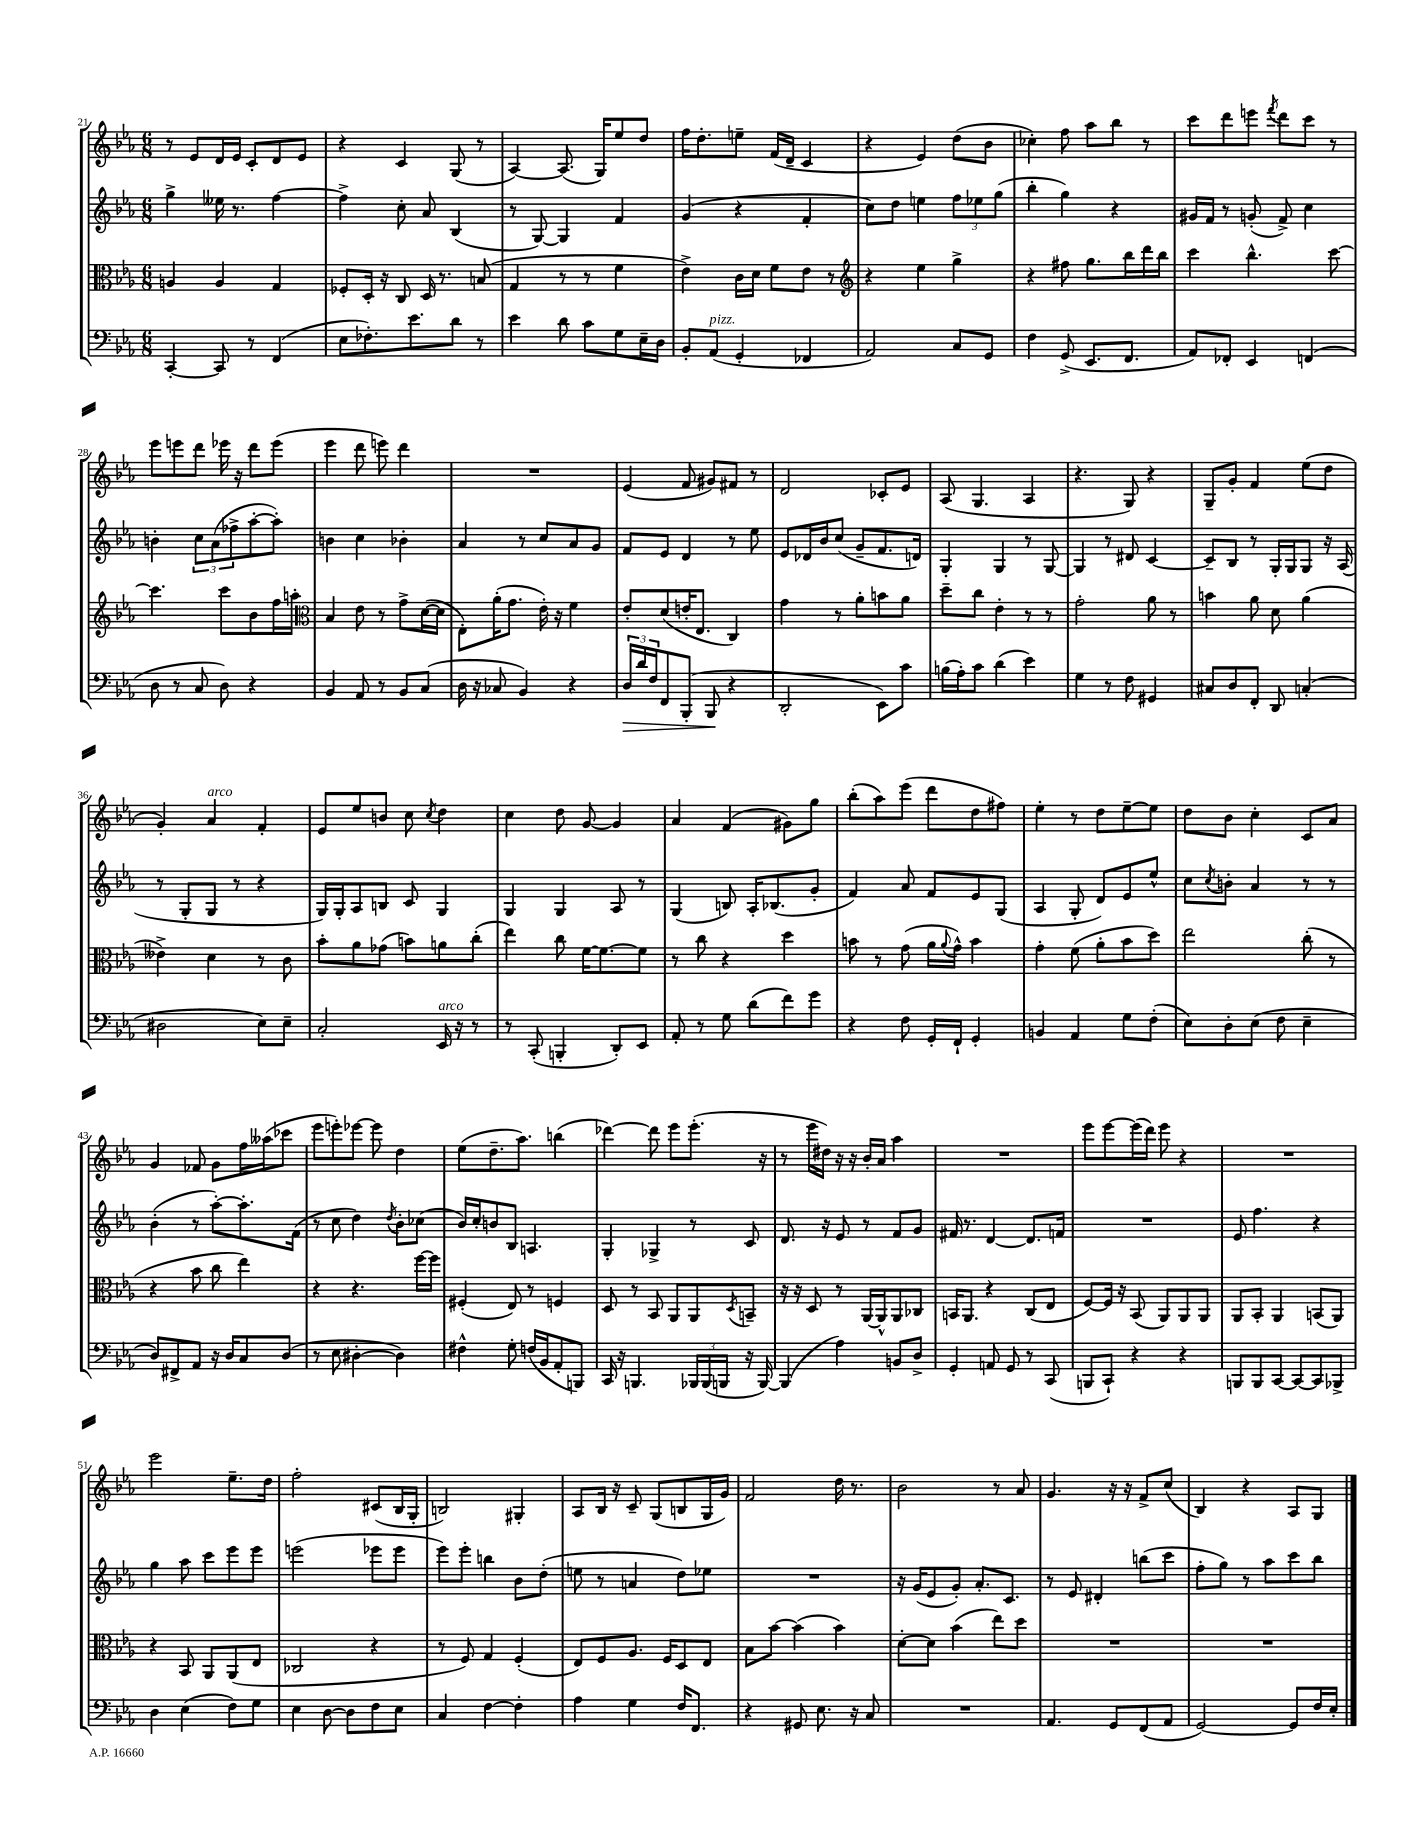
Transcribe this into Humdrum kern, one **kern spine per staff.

**kern	**kern	**kern	**kern
*staff4	*staff3	*staff2	*staff1
*clefF4	*clefC3	*clefG2	*clefG2
*k[b-e-a-]	*k[b-e-a-]	*k[b-e-a-]	*k[b-e-a-]
*M6/8	*M6/8	*M6/8	*M6/8
[4CC'	4A	4gg^	8r
.	.	.	8e-
8CC]	4A	16ee--	16d
.	.	8.r	16e-
8r	.	.	8c'
(4FF	4G	[4ff	8d
.	.	.	8e-
=	=	=	=
8E-	8F-'	4ff^]	4r
8.F-')	16D'	.	.
.	16r	.	.
.	8C	8cc'	4c
8.e-	.	.	.
.	16D	8a-	.
.	8.r	.	.
8d	.	(4B-	(8G
8r	(8B	.	8r
=	=	=	=
4e-	4G	8r	[4A-)
.	.	[8G)	.
8d	8r	4G]	(8.A-]
8c	8r	.	.
.	.	.	16G)
8G	4f	4f	8ee-
16E-~	.	.	8dd
16D	.	.	.
=	=	=	=
8BB-'	4e-^)	(4g	16ff
.	.	.	8.dd'
(8AA-	.	.	.
4GG'	16c	4r	8ee~
.	16d	.	.
.	8f	.	(16f
.	.	.	16d~
4FF-	8e-	4f'	4c
.	8r	.	.
=	=	=	=
*	*clefG2	*	*
2AA-)	4r	8cc)	4r
.	.	8dd	.
.	4ee-	4ee	4e-)
8C	4gg^	12ff	(8dd
.	.	12ee-	.
8GG	.	.	8b-
.	.	(12gg	.
=	=	=	=
4F	4r	4bb-'	4cc-')
(8GG^	8ff#	4gg)	8ff
8.EE-	8.gg	.	8aa-
.	.	4r	8bb-
8.FF	16bb-	.	.
.	16ddd	.	8r
.	16bb-	.	.
=	=	=	=
8AA-)	4ccc	16g#	8ccc
.	.	16f	.
8FF-'	.	8r	8ddd
4EE-	4.bb-^^	(8g'	8eee
.	.	.	8qfff
.	.	8f^)	8ddd
(4FF	.	4cc	8ccc
.	[8ccc	.	8r
=	=	=	=
8D	4.ccc]	4b'	8eee-
8r	.	.	8eee
8C	.	12cc	8ddd
.	.	(12a-	.
8D)	8ccc	.	16eee-
.	.	12ff-^	.
.	.	.	16r
4r	8b-	[8aa-'	8ddd
.	16ff	8aa-'])	(8eee-
.	16aa'	.	.
=	=	=	=
*	*clefC3	*	*
4BB-	4B-	4b	4eee-
8AA-	8e-	4cc	8ddd
8r	8r	.	8eee)
8BB-	8g^	4b-'	4ddd
(8C	([16d	.	.
.	16d]	.	.
=	=	=	=
16D	8E-')	4a-	2.r
16r	.	.	.
8C-	(16a-'	.	.
.	8.g	.	.
4BB-)	.	8r	.
.	16e-')	8cc	.
.	16r	.	.
4r	4f	8a-	.
.	.	8g	.
=	=	=	=
24D	8e-'	8f	(4e-
24d	.	.	.
24F	.	.	.
8FF	(8d	8e-	.
(8BBB-'	16e'	4d	8f
.	8.E-	.	.
8BBB-	.	.	8g#)
4r	4C)	8r	8f#
.	.	8ee-	8r
=	=	=	=
2DD'	4g	8e-	2d
.	.	16d-	.
.	.	16b-	.
.	8r	(8cc	.
.	8a-'	8g~	.
8EE-)	8b	8.f	8c-'
8c	8a-	.	8e-
.	.	16d)	.
=	=	=	=
(16B	8dd~	4G'	(8A-
16A-')	.	.	.
8c	8cc	.	4.G
(4d	4e-'	4G	.
4e-)	8r	8r	4A-
.	8r	[8G	.
=	=	=	=
4G	2g'	4G]	4.r
8r	.	8r	.
8F	.	8d#	8G)
4GG#	8a-	[4c	4r
.	8r	.	.
=	=	=	=
8C#	4b	8c~]	8G~
8D	.	8B-	8g'
8FF'	8a-	8r	4f
8DD	8d	16G'	.
.	.	16G	.
(4C'	(4a-	8G	(8ee-
.	.	16r	8dd
.	.	(16A-	.
=	=	=	=
2D#	4e--^)	8r	4g')
.	.	8G'	.
.	4d	8G	4a-
.	.	8r	.
8E-)	8r	4r	4f'
8E-~	8c	.	.
=	=	=	=
2C'	8b-'	16G)	8e-
.	.	16G'	.
.	8a-	8A-	8ee-
.	(8g-	8B	8b
.	8b)	8c	8cc
.	.	.	8qcc
16EE-	8a	4G	4dd
16r	.	.	.
8r	(8cc'	.	.
=	=	=	=
8r	4ee-)	4G	4cc
(8CC'	.	.	.
4BBB'	8cc	4G	8dd
.	[16f	.	[8g
.	8.f_	.	.
8DD')	.	8A-	4g]
8EE-	8f]	8r	.
=	=	=	=
8AA-'	8r	(4G	4a-
8r	8cc	.	.
8G	4r	8B)	(4f
(8d	.	16A-'	.
.	.	(8.B-	.
8f)	4dd	.	8g#)
8g	.	8g'	8gg
=	=	=	=
4r	8b	4f)	(8bb-'
.	8r	.	8aa-)
8F	(8g	8a-	(8eee-
16GG'	16a-	8f	8ddd
.	8qqa-	.	.
16FF`	16g^^)	.	.
4GG'	4b	8e-	8dd
.	.	(8G	8ff#)
=	=	=	=
4BB	4g'	4A-	4ee-'
4AA-	(8f	8G'	8r
.	8a-'	8d)	8dd
8G	8b-	8e-	[8ee-~
(8F'	8dd)	8ee-^^	8ee-]
=	=	=	=
8E-)	2ee-	8cc	8dd
.	.	8qcc	.
8D'	.	8b'	8b-
(8E-	.	4a-	4cc'
8F	.	.	.
4E-~	(8cc'	8r	8c
.	8r	8r	8a-
=	=	=	=
8D)	4r	(4b-'	4g
8FF#^	.	.	.
8AA-	8b-	8r	8f-
16r	8cc	[8aa-')	8g
16D	.	.	.
8C	4ee-)	8.aa-']	16ff
.	.	.	(16aa--
(8D	.	.	8ccc-
.	.	(16f	.
=	=	=	=
8r	4r	8r	8eee-
8E-	.	8cc	8eee')
[4D#'	4.r	4dd)	[8eee-
.	.	.	8eee-]
.	.	8qdd	.
4D#])	.	8b-'	4dd
.	[16ff	(8cc-	.
.	16ff]	.	.
=	=	=	=
4F#^^	(4F#'	16b-)	(8ee-
.	.	16cc'	.
.	.	8b	8.dd~
8G'	8E-)	8B-	.
.	.	.	8.aa-)
(16F	8r	4.A	.
16BB-	.	.	.
8AA-'	4F	.	(4bb
8BBB)	.	.	.
=	=	=	=
16CC	8D	4G'	[4ddd-)
16r	.	.	.
4.BBB	8r	.	.
.	8BB-	4G-^	8ddd-]
.	8AA-	.	8eee-
24BBB-	8AA-	8r	(8.eee-'
(24BBB-	.	.	.
24BBB	.	.	.
.	8qD	.	.
16r	8BB~	8c	.
[16BBB)	.	.	16r
=	=	=	=
(4BBB]	16r	8.d	8r
.	16r	.	.
.	8D	.	16eee-
.	.	16r	16dd#)
4A-)	8r	8e-	16r
.	.	.	16r
.	[16AA-	8r	16b-'
.	16AA-^^]	.	16a-
8BB	8AA-	8f	4aa-
8D^	8C-	8g	.
=	=	=	=
4GG'	16BB	16f#	2.r
.	8.AA-	8.r	.
8AA	4r	[4d	.
8GG	.	.	.
8r	(8C	8.d]	.
(8CC	8E-	.	.
.	.	16f	.
=	=	=	=
8BBB	[8F)	2.r	8eee-
8CC`)	16F]	.	[8eee-
.	16r	.	.
4r	(8BB-	.	(16eee-]
.	.	.	16ddd)
.	8AA-)	.	8eee-
4r	8AA-	.	4r
.	8AA-	.	.
=	=	=	=
8BBB	8AA-	8e-	2.r
8BBB	8BB-'	4.ff	.
[8CC	4AA-	.	.
8CC_	.	.	.
8CC]	(8BB	4r	.
8BBB-^	8AA-)	.	.
=	=	=	=
4D	4r	4gg	2eee-
(4E-	8BB-	8aa-	.
.	8AA-	8ccc	.
8F)	(8AA-	8eee-	8.ee-~
8G	8E-	8eee-	.
.	.	.	16dd
=	=	=	=
4E-	2C-	(2eee	2ff'
[8D	.	.	.
8D]	.	.	.
8F	4r	8eee-	(8c#
8E-	.	8eee-	16B-
.	.	.	16G'
=	=	=	=
4C	8r	8eee-)	2B)
.	8F)	8eee-'	.
[4F	4G	4bb	.
4F']	(4F'	8b-	4G#'
.	.	(8dd'	.
=	=	=	=
4A-	8E-)	8ee	8A-
.	8F	8r	16B-
.	.	.	16r
4G	8.A-	4a	8c~
.	.	.	(8G
.	16F	.	.
16F	8D	8dd)	8B
8.FF	.	.	.
.	8E-	8ee-	16G
.	.	.	16g)
=	=	=	=
4r	8B-	2.r	2f
.	[8b-	.	.
8GG#	(4b-]	.	.
8.E-	.	.	.
.	4b-)	.	16dd
16r	.	.	8.r
8C	.	.	.
=	=	=	=
2.r	[8d'	16r	2b-
.	.	(16g	.
.	8d]	8e-	.
.	(4b-	8g')	.
.	.	8.a-'	.
.	8ee-)	.	8r
.	.	8.c	.
.	8dd	.	8a-
=	=	=	=
4.AA-	2.r	8r	4.g
.	.	8e-	.
.	.	4d#'	.
8GG	.	.	16r
.	.	.	16r
(8FF	.	(8bb	8f^
8AA-	.	8ccc	(8cc
=	=	=	=
[2GG)	2.r	8ff'	4B-)
.	.	8gg)	.
.	.	8r	4r
.	.	8aa-	.
8GG]	.	8ccc	8A-
16F	.	8bb-	8G
16E-'	.	.	.
==	==	==	==
*-	*-	*-	*-
